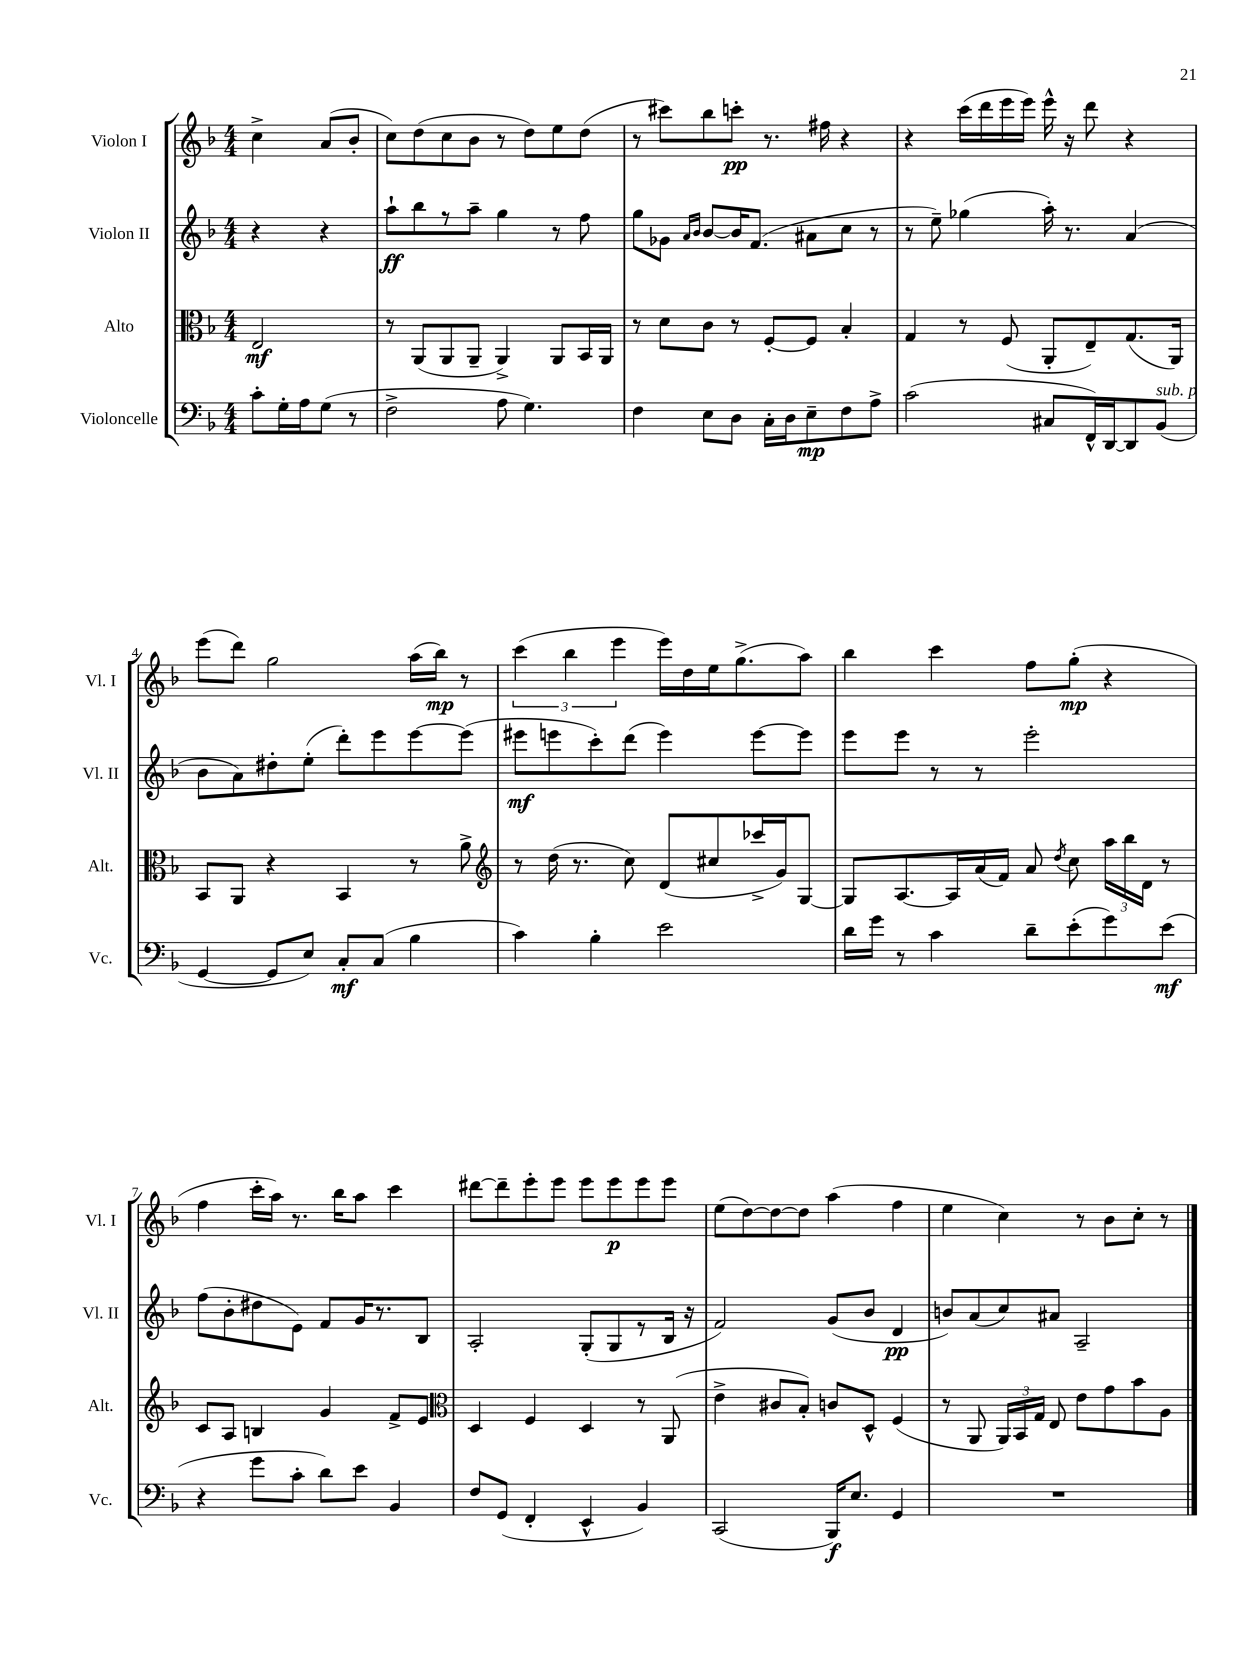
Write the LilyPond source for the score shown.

<<
\new StaffGroup <<
\new Staff = "s0" \with { instrumentName = "Violon I" shortInstrumentName = "Vl. I" } {
    \clef treble \key f \major \numericTimeSignature \time 4/4 \partial 2
    \autoBeamOff c''4-> a'8[( bes'8]-. |
    c''8[) d''8( c''8 bes'8] r8 d''8[) e''8 d''8]( |
    r8 cis'''8[) bes''8 c'''8]-.\pp r8. fis''16 r4 |
    r4 c'''16[( d'''16 e'''16 e'''16]) e'''16-^ r16 d'''8 r4 |
    e'''8[( d'''8]) g''2 a''16[( bes''16]\mp) r8 |
    \tuplet 3/2 { c'''4( bes''4 e'''4 } e'''16[) d''16 e''16 g''8.->( a''8]) |
    bes''4 c'''4 f''8[ g''8]-.\mp( r4 |
    f''4 c'''16[-. a''16]) r8. bes''16[ a''8] c'''4 |
    dis'''8[~ dis'''8-- e'''8-. e'''8] e'''8[ e'''8\p e'''8 e'''8] |
    e''8[( d''8~) d''8~ d''8] a''4( f''4 |
    e''4 c''4) r8 bes'8[ c''8]-. r8 \bar "|." |
}
\new Staff = "s1" \with { instrumentName = "Violon II" shortInstrumentName = "Vl. II" } {
    \clef treble \key f \major \numericTimeSignature \time 4/4 \partial 2
    \autoBeamOff r4 r4 |
    a''8[-!\ff bes''8 r8 a''8]-- g''4 r8 f''8 |
    g''8[ ges'8] \grace { a'16[ bes'16] } bes'8[~ bes'16 f'8.]( ais'8[ c''8] r8 |
    r8 e''8--) ges''4( a''16-.) r8. a'4( |
    bes'8[ a'8) dis''8-. e''8]-.( d'''8[-.) e'''8 e'''8~ e'''8]( |
    eis'''8[\mf e'''8 c'''8-.) d'''8]( e'''4) e'''8[~ e'''8] |
    e'''8[ e'''8] r8 r8 e'''2-. |
    f''8[( bes'8-. dis''8 e'8]) f'8[ g'16 r8. bes8] |
    a2-. g8[-.( g8 r8 bes16] r16 |
    f'2) g'8[( bes'8] d'4\pp |
    b'8[) a'8( c''8) ais'8] a2-- \bar "|." |
}
\new Staff = "s2" \with { instrumentName = "Alto" shortInstrumentName = "Alt." } {
    \clef alto \key f \major \numericTimeSignature \time 4/4 \partial 2
    \autoBeamOff e2\mf |
    r8 a,8[( a,8 a,8]-- a,4->) a,8[ bes,16 a,16] |
    r8 d'8[ c'8] r8 f8[~-. f8] bes4-. |
    g4 r8 f8( a,8[-. e8--) g8.( a,16]) |
    bes,8[ a,8] r4 bes,4 r8 a'8-> |
    \clef treble r8 d''16( r8. c''8) d'8[( cis''8 ces'''16-> g'16) g8]~ |
    g8[ a8.~ a16 a'16( f'16]) a'8 \acciaccatura { d''8 } c''8 \tuplet 3/2 { a''16[ bes''16 d'16] } r8 |
    c'8[ a8] b4 g'4 f'8[-> e'8] |
    \clef alto d4 f4 d4 r8 a,8( |
    e'4-> cis'8[ bes8]-.) c'8[ d8]-^ f4( |
    r8 a,8 \tuplet 3/2 { a,16[) bes,16 g16] } e8 e'8[ g'8 bes'8 a8] \bar "|." |
}
\new Staff = "s3" \with { instrumentName = "Violoncelle" shortInstrumentName = "Vc." } {
    \clef bass \key f \major \numericTimeSignature \time 4/4 \partial 2
    \autoBeamOff c'8[-. g16-. a16 g8]( r8 |
    f2-> a8 g4.) |
    f4 e8[ d8] c16[-. d16 e8--\mp f8 a8]-> |
    c'2( cis8[ f,16-^) d,16~ d,8 bes,8]^\markup { \italic "sub. p" }( |
    g,4~ g,8[ e8]) c8[-.\mf c8]( bes4 |
    c'4) bes4-. e'2 |
    d'16[ g'16] r8 c'4 d'8[-- e'8-.( g'8) e'8]\mf( |
    r4 g'8[ c'8]-. d'8[) e'8] bes,4 |
    f8[ g,8]( f,4-. e,4-^ bes,4) |
    c,2( bes,,16[\f) e8.] g,4 |
    R1 \bar "|." |
}
>>
>>
